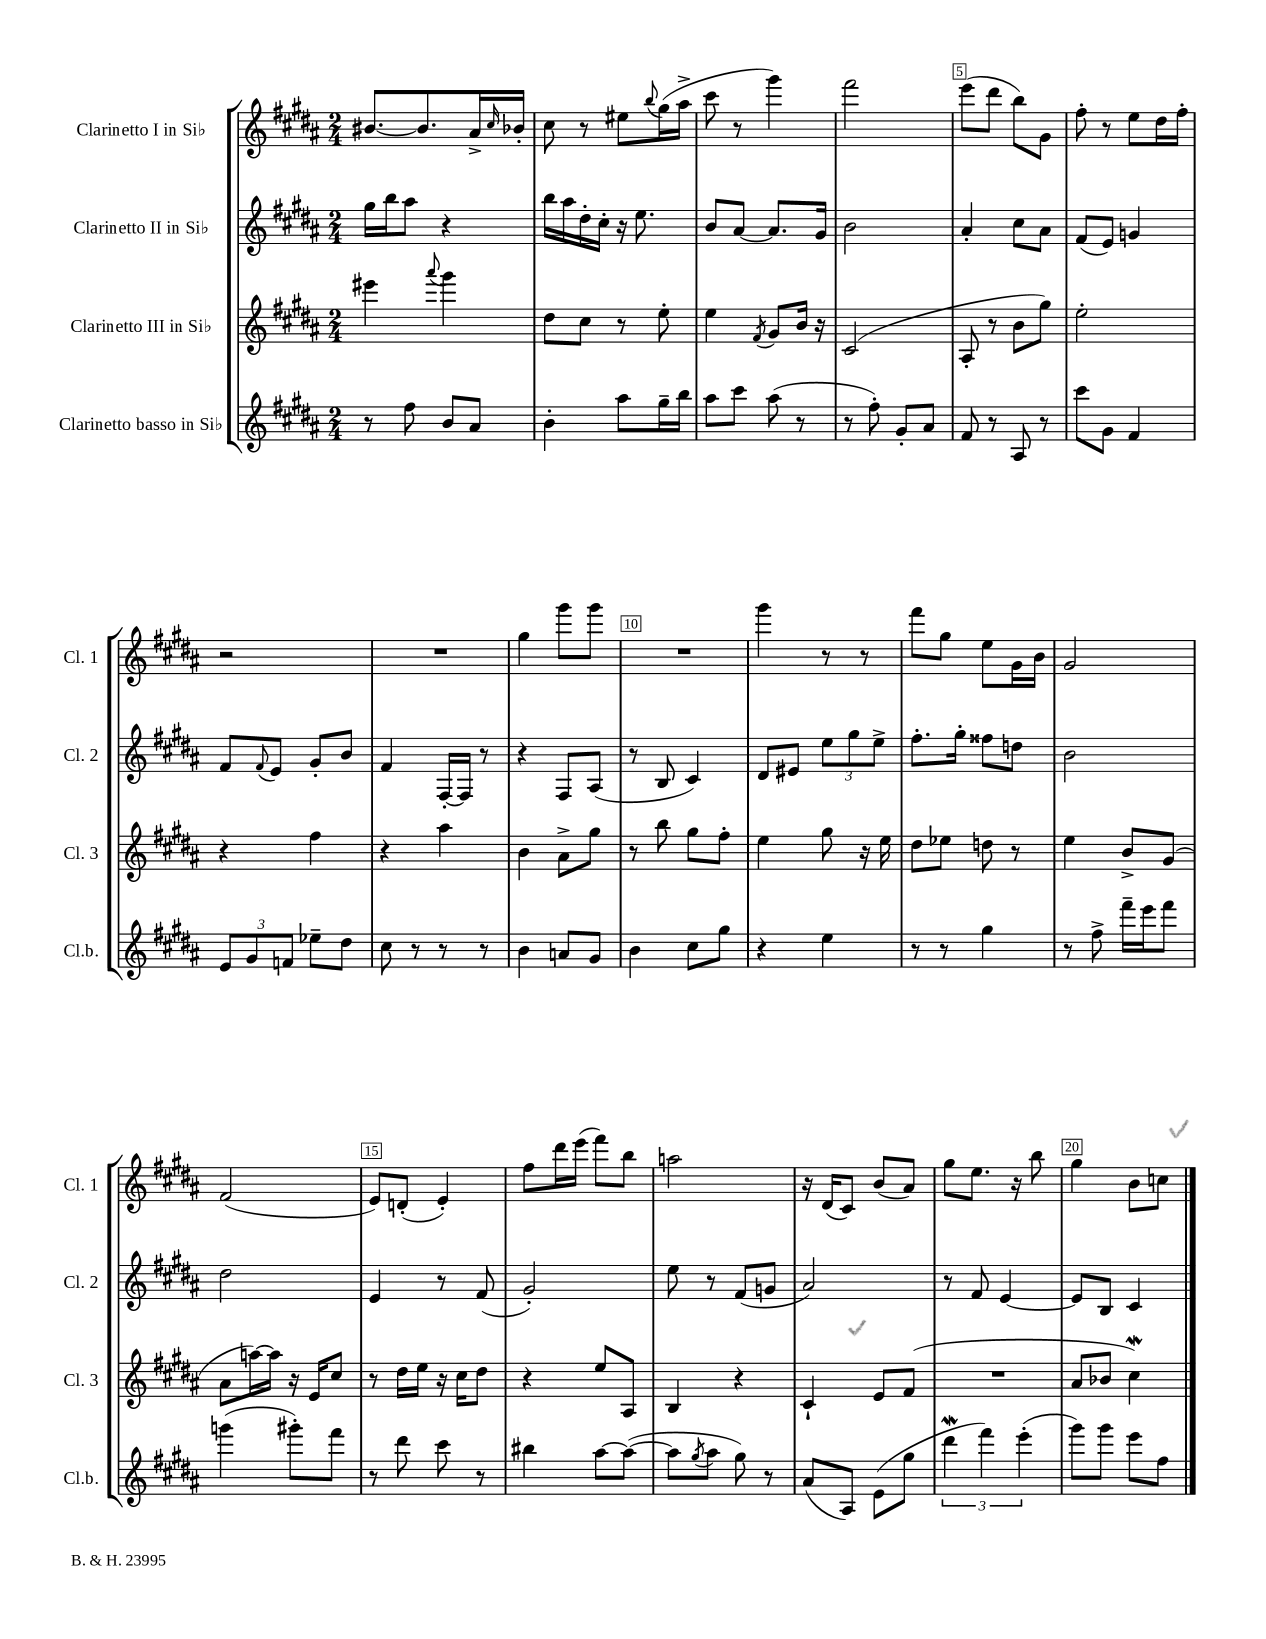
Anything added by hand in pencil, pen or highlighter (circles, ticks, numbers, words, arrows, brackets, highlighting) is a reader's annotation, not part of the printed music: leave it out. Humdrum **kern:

**kern	**kern	**kern	**kern
*staff4	*staff3	*staff2	*staff1
*clefG2	*clefG2	*clefG2	*clefG2
*k[f#c#g#d#a#]	*k[f#c#g#d#a#]	*k[f#c#g#d#a#]	*k[f#c#g#d#a#]
*M2/4	*M2/4	*M2/4	*M2/4
8r	4eee#	16gg#	[8.b#
.	.	16bb	.
8ff#	.	8aa#	.
.	.	.	8.b#]
.	8qqaaa#	.	.
8b	4ggg#	4r	.
8a#	.	.	16a#^
.	.	.	16qqcc#
.	.	.	16b-'
=	=	=	=
4b'	8dd#	16bb	8cc#
.	.	16aa#	.
.	8cc#	16dd#'	8r
.	.	16cc#'	.
8aa#	8r	16r	8ee#
.	.	8.ee	.
.	.	.	8qqbb
16gg#~	8ee'	.	(16gg#
16bb	.	.	16aa#^
=	=	=	=
8aa#	4ee	8b	8ccc#
8ccc#	.	[8a#	8r
.	8qf#	.	.
(8aa#	8g#	8.a#]	4ggg#)
8r	16b	.	.
.	16r	16g#	.
=	=	=	=
8r	(2c#	2b	2fff#
8ff#')	.	.	.
8g#'	.	.	.
8a#	.	.	.
=	=	=	=
8f#	8A#'	4a#'	(8eee
8r	8r	.	8ddd#
8A#	8b	8cc#	8bb)
8r	8gg#)	8a#	8g#
=	=	=	=
8ccc#	2ee'	(8f#	8ff#'
8g#	.	8e)	8r
4f#	.	4g	8ee
.	.	.	16dd#
.	.	.	16ff#'
=	=	=	=
12e	4r	8f#	2r
12g#	.	.	.
.	.	8qqf#	.
.	.	8e	.
12f	.	.	.
8ee-~	4ff#	8g#'	.
8dd#	.	8b	.
=	=	=	=
8cc#	4r	4f#	2r
8r	.	.	.
8r	4aa#	[16F#'	.
.	.	16F#]	.
8r	.	8r	.
=	=	=	=
4b	4b	4r	4gg#
8a	8a#^	8F#	8ggg#
8g#	8gg#	(8A#	8ggg#
=	=	=	=
4b	8r	8r	2r
.	8bb	8B	.
8cc#	8gg#	4c#)	.
8gg#	8ff#'	.	.
=	=	=	=
4r	4ee	8d#	4ggg#
.	.	8e#	.
4ee	8gg#	12ee	8r
.	.	12gg#	.
.	16r	.	8r
.	.	12ee^	.
.	16ee	.	.
=	=	=	=
8r	8dd#	8.ff#'	8fff#
8r	8ee-	.	8gg#
.	.	16gg#'	.
4gg#	8dd	8ff##	8ee
.	8r	8dd	16g#
.	.	.	16b
=	=	=	=
8r	4ee	2b	2g#
8ff#^	.	.	.
16fff#~	8b^	.	.
16eee	.	.	.
8fff#	(8g#	.	.
=	=	=	=
(4ggg	8a#	2dd#	(2f#
.	[16aa)	.	.
.	16aa]	.	.
8ggg#')	16r	.	.
.	16e	.	.
8fff#	8cc#	.	.
=	=	=	=
8r	8r	4e	8e)
8ddd#	16dd#	.	(8d'
.	16ee	.	.
8ccc#	16r	8r	4e')
.	16cc#	.	.
8r	8dd#	(8f#	.
=	=	=	=
4bb#	4r	2g#')	8ff#
.	.	.	16ddd#
.	.	.	(16eee
[8aa#	8ee	.	8fff#)
(8aa#_	8A#	.	8bb
=	=	=	=
8aa#]	4B	8ee	2aa
8qgg#	.	.	.
8aa#	.	8r	.
8gg#)	4r	(8f#	.
8r	.	8g	.
=	=	=	=
(8a#	4c#`	2a#)	16r
.	.	.	(16d#
8A#)	.	.	8c#)
(8e	8e	.	(8b
8gg#	(8f#	.	8a#)
=	=	=	=
6ddd#	2r	8r	8gg#
.	.	8f#	8.ee
6fff#)	.	.	.
.	.	[4e	.
.	.	.	16r
(6eee'	.	.	.
.	.	.	8bb
=	=	=	=
8ggg#)	8a#	8e]	4gg#
8ggg#	8b-	8B	.
8eee	4cc#)	4c#	8b
8ff#	.	.	8cc
==	==	==	==
*-	*-	*-	*-
